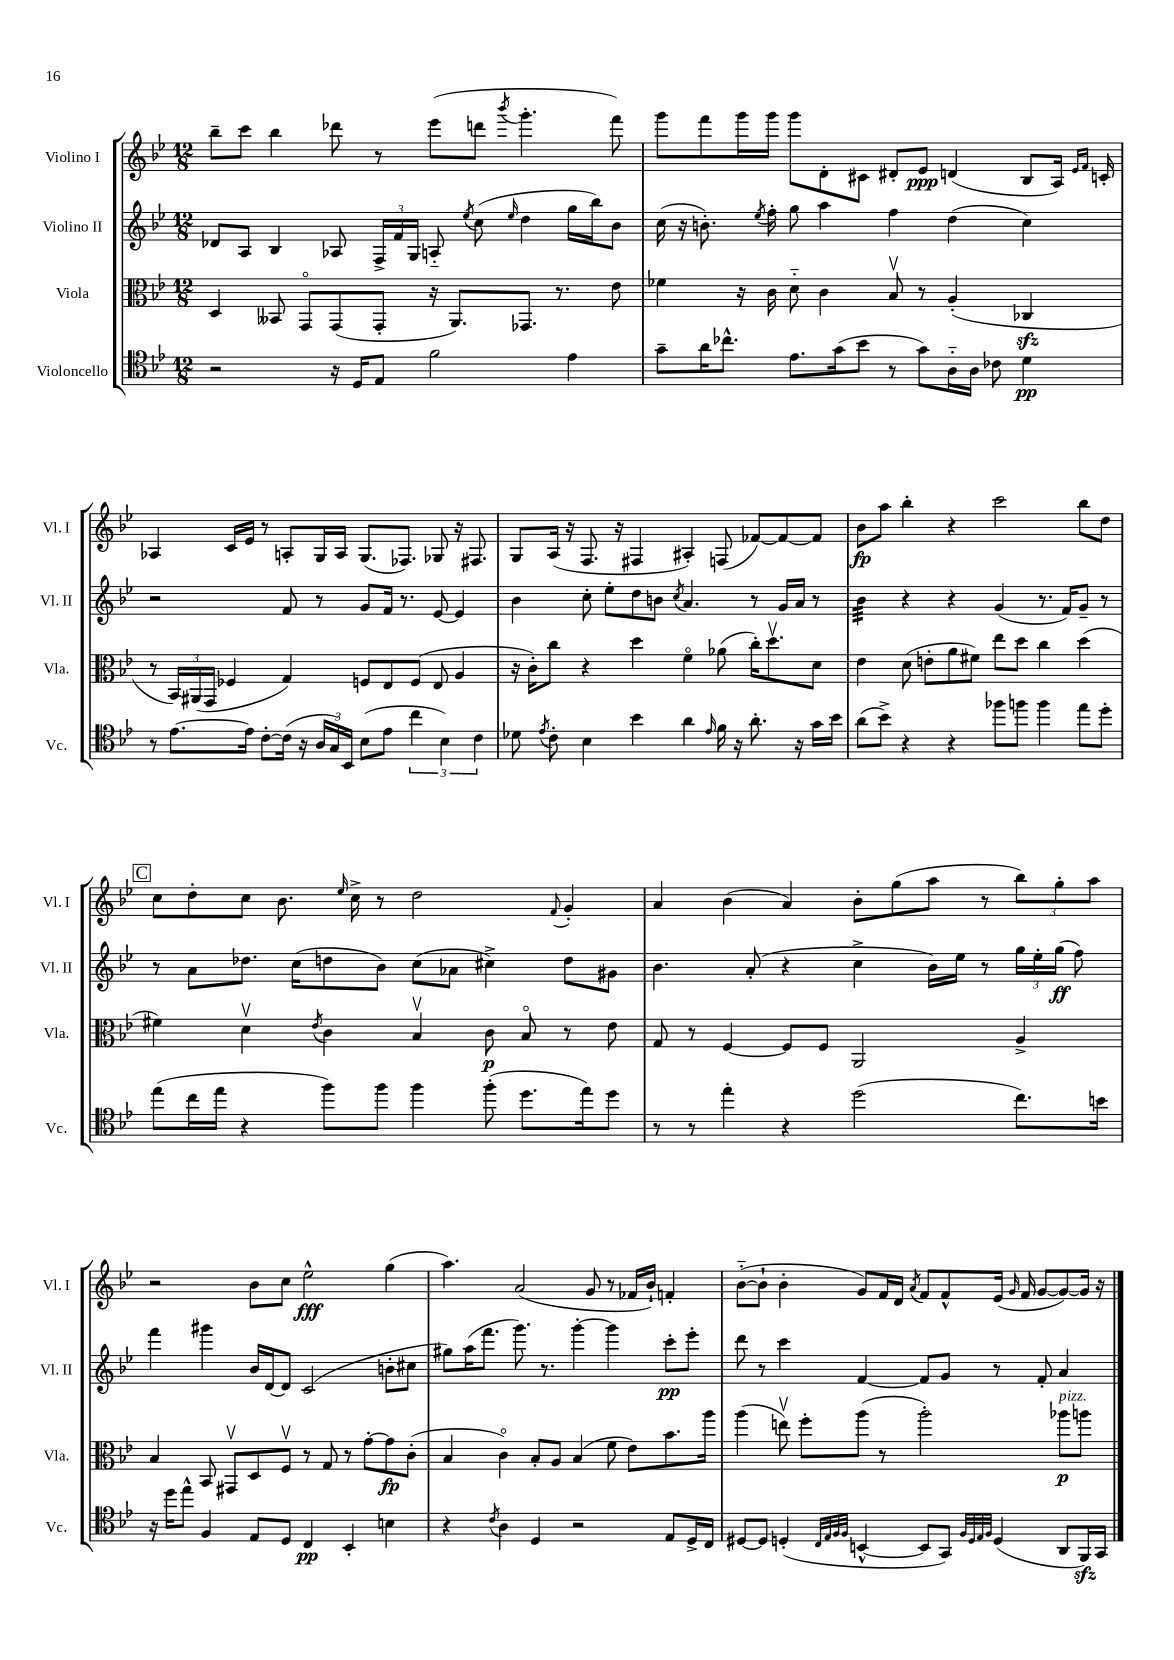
<<
\new StaffGroup <<
\new Staff = "s0" \with { instrumentName = "Violino I" shortInstrumentName = "Vl. I" } {
    \clef treble \key bes \major \numericTimeSignature \time 12/8
    \autoBeamOff bes''8[-- c'''8] bes''4 des'''8 r8 ees'''8[( d'''8] \acciaccatura { bes'''8 } g'''4.-. f'''8) |
    g'''8[ f'''8 g'''16 g'''16] g'''8[ d'8-. cis'8] dis'8[-. ees'8]\ppp d'4( bes8[ a16]) \grace { ees'16[ f'16] } c'16-. |
    aes4 c'16[ ees'16] r8 a8[-. g16 a16] g8.[( fes8.]) ges8 r16 fis8. |
    g8[ a16]( r16 f8. r16 fis4 ais4-.) f8( fes'8[~) fes'8~ fes'8] |
    bes'8[\fp a''8] bes''4-. r4 c'''2 bes''8[ d''8] |
    \mark \markup { \box "C" } c''8[ d''8-. c''8] bes'8. \grace { ees''16 } c''16-> r8 d''2 \appoggiatura { f'8 } g'4-. |
    a'4 bes'4( a'4) bes'8[-. g''8( a''8] r8 \tuplet 3/2 { bes''8[) g''8-. a''8] } |
    r2 bes'8[ c''8] ees''2-^\fff g''4( |
    a''4.) a'2( g'8 r8 fes'16[ bes'16]-!) f'4-. |
    bes'8[~-_( bes'8]-! bes'4-. g'8[) f'16 d'16] \acciaccatura { a'8 } f'8[ f'8-^ ees'16]( \grace { g'16 } f'16 g'8[~ g'8~) g'16] r16 \bar "|." |
}
\new Staff = "s1" \with { instrumentName = "Violino II" shortInstrumentName = "Vl. II" } {
    \clef treble \key bes \major \numericTimeSignature \time 12/8
    \autoBeamOff des'8[ a8] bes4 aes8 \tuplet 3/2 { f16[-> f'16 g16] } a8-_ \acciaccatura { ees''8 } c''8( \grace { ees''16 } d''4 g''16[ bes''16) bes'8] |
    c''16( r16 b'8.-.) \acciaccatura { ees''8 } f''16-. g''8 a''4 f''4 d''4( c''4) |
    r2 f'8 r8 g'8[ f'16] r8. ees'8~ ees'4 |
    bes'4 c''8-. ees''8[-. d''8 b'8] \acciaccatura { c''8 } a'4. r8 g'16[ a'16] r8 |
    bes'4:32 r4 r4 g'4( r8. f'16[) g'8]-- r8 |
    \mark \markup { \box "C" } r8 a'8[ des''8.] c''16[( d''8 bes'8]) c''8[( aes'8] cis''4->) d''8[ gis'8] |
    bes'4. a'8-.( r4 c''4-> bes'16[) ees''16] r8 \tuplet 3/2 { g''16[ ees''16-. g''16]\ff( } f''8) |
    f'''4 gis'''4 bes'16[ d'16~ d'8] c'2( b'8[-. cis''8] |
    gis''8[) a''16( f'''8.] g'''8.) r8. g'''4~-. g'''4 c'''8[-.\pp ees'''8]-. |
    d'''8 r8 c'''4 f'4~ f'8[ g'8] r8 f'8-. a'4 \bar "|." |
}
\new Staff = "s2" \with { instrumentName = "Viola" shortInstrumentName = "Vla." } {
    \clef alto \key bes \major \numericTimeSignature \time 12/8
    \autoBeamOff d4 beses,8 g,8[\flageolet g,8( g,8]-. r16 a,8.[) ges,8.] r8. ees'8 |
    fes'4 r16 c'16 d'8-_ c'4 bes8\upbow r8 a4-.( ces4\sfz |
    r8 \tuplet 3/2 { bes,16[) ais,16( g,16] } fes4 g4) f8[ ees8 f8]( ees8 a4 |
    r16 c'16[-.) c''8] r4 d''4 f'4\flageolet aes'8( c''16[-.) d''8.\upbow d'8] |
    ees'4 d'8( e'8[-. a'8 fis'8]) ees''8[ d''8] c''4 d''4( |
    \mark \markup { \box "C" } fis'4) d'4\upbow \acciaccatura { ees'8 } c'4 bes4\upbow c'8\p bes8\flageolet r8 ees'8 |
    g8 r8 f4~ f8[ f8] a,2 a4-> |
    bes4 bes,8 gis,8[\upbow d8 f8]\upbow r8 g8 r8 g'8[~-. g'8\fp c'8]-.( |
    bes4 c'4\flageolet) bes8[-. a8] bes4( f'8 ees'8[) bes'8. a''16] |
    a''4( e''8\upbow) f''8[-. a''8]( r8 a''2-.) aes''8[\p^\markup { \italic "pizz." } a''8] \bar "|." |
}
\new Staff = "s3" \with { instrumentName = "Violoncello" shortInstrumentName = "Vc." } {
    \clef tenor \key bes \major \numericTimeSignature \time 12/8
    \autoBeamOff r2 r16 d16[ ees8] f'2 ees'4 |
    g'8[-- a'16 ces''8.]-^ ees'8.[ g'16( bes'8] r8 g'8[) a16-_ a16] ces'8 d'4\pp |
    r8 ees'8.[~ ees'16] c'8[~-. c'16]( r16 \tuplet 3/2 { a16[ g16) bes,16] } bes8[( ees'8] \tuplet 3/2 { c''4 bes4) c'4 } |
    des'8 \acciaccatura { ees'8 } c'8-. bes4 bes'4 a'4 \grace { ees'16 } f'16 r16 a'8.-. r16 g'16[ bes'16] |
    a'8[( bes'8]->) r4 r4 fes''8[ f''8] f''4 ees''8[ d''8]-. |
    \mark \markup { \box "C" } ees''8[( c''16 ees''16] r4 f''8[) f''8] f''4 f''8-.( d''8.[ ees''16) d''8] |
    r8 r8 ees''4-. r4 d''2( c''8.[) b'16] |
    r16 d''16[ ees''8]-^ f4 ees8[ d8] c4\pp bes,4-. b4 |
    r4 \acciaccatura { c'8 } a4 d4 r2 ees8[ d16-> c16] |
    dis8[~ dis8] d4-.( \grace { c32[ ees32 f32 f32] } b,4~-^ b,8[ g,8]) \grace { f32[ d32 ees32 f32] } d4( a,8[ f,16\sfz) g,16] \bar "|." |
}
>>
>>
\layout { \context { \Score \remove "Bar_number_engraver" } }
